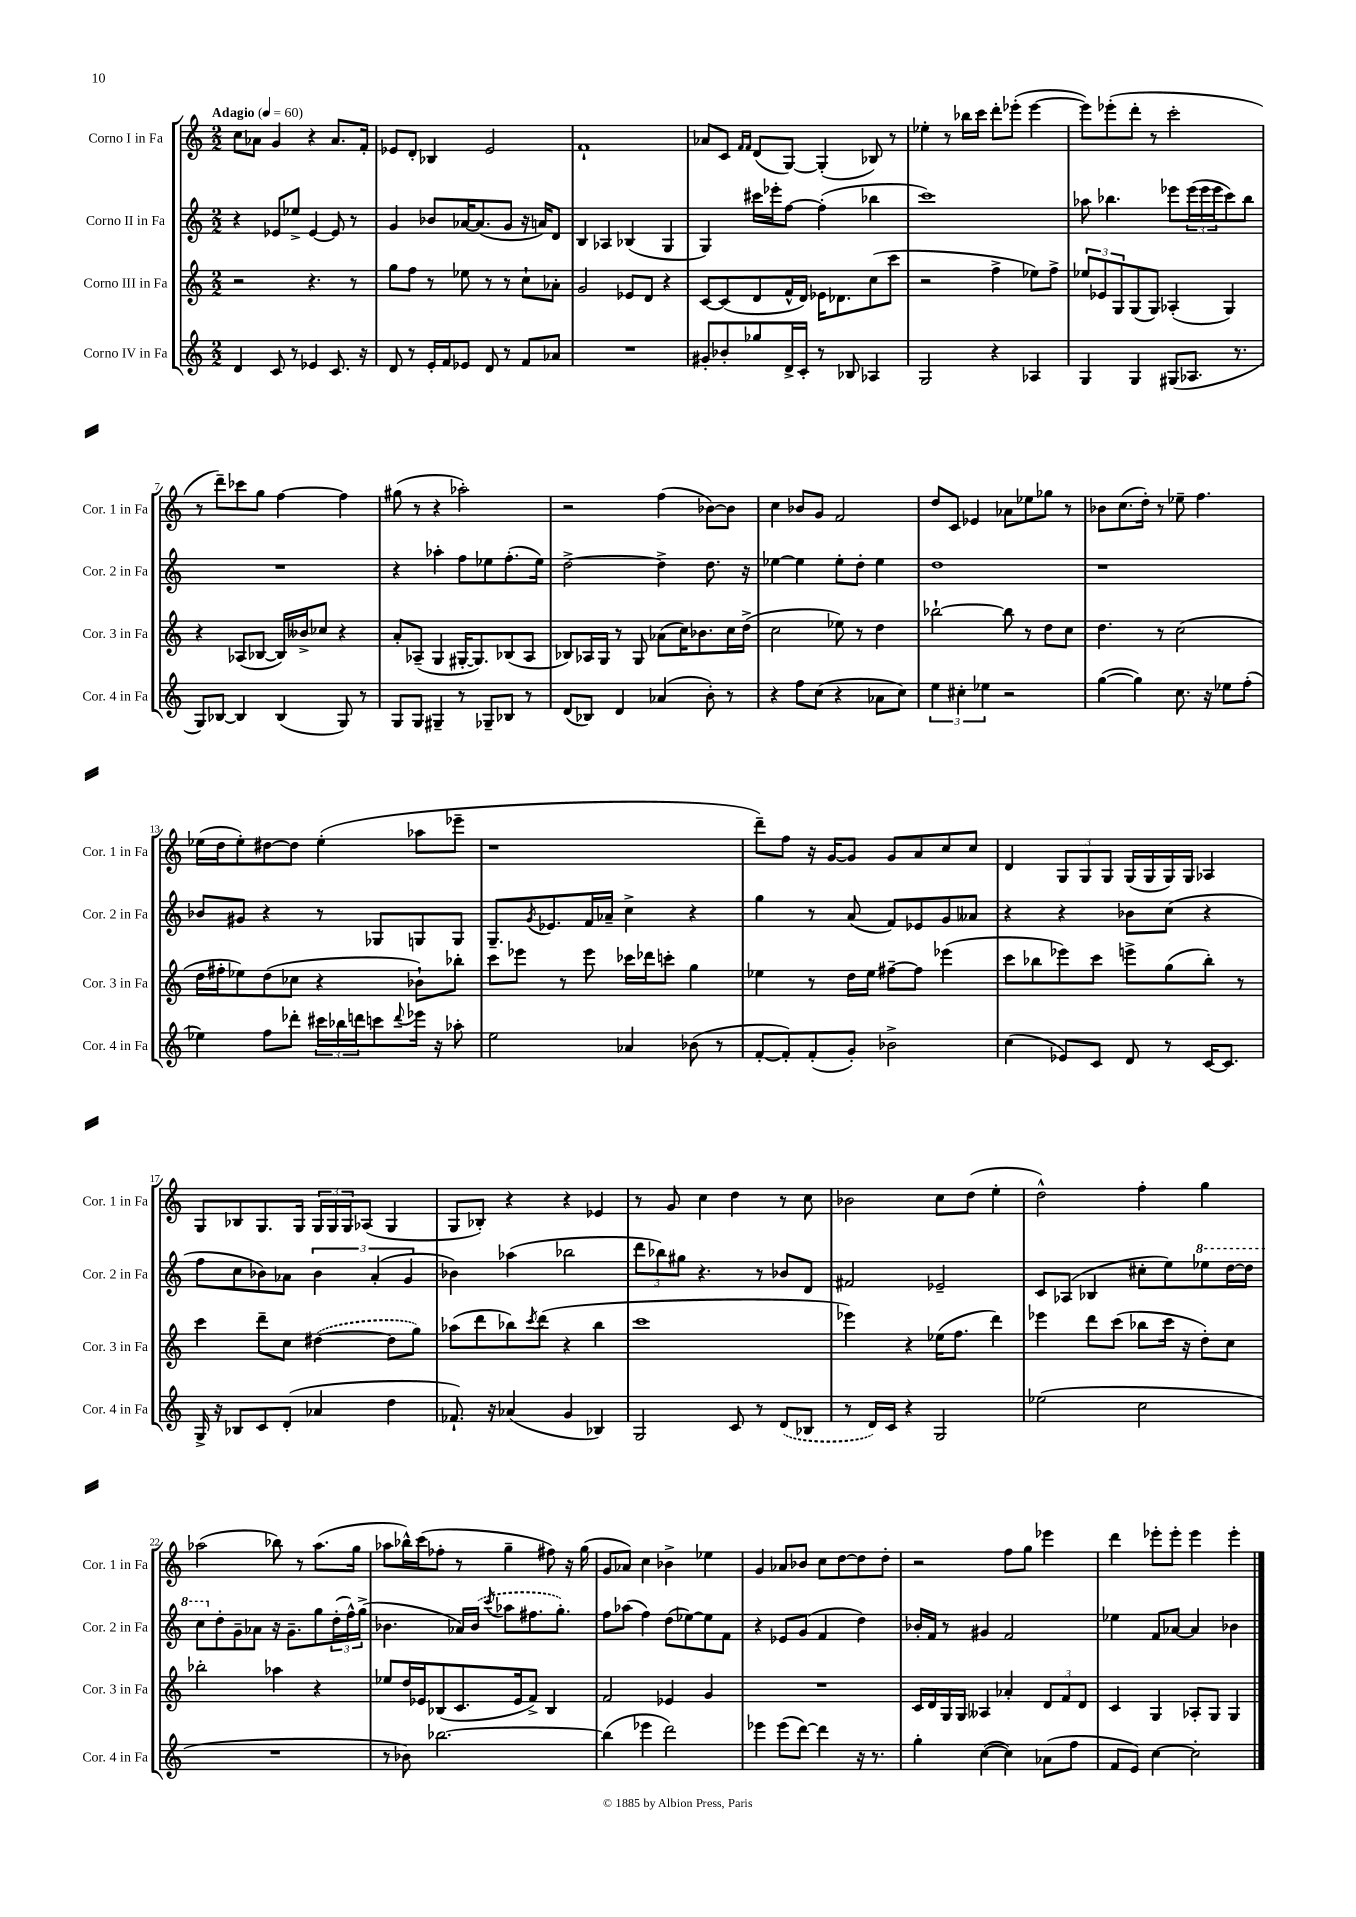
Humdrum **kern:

**kern	**kern	**kern	**kern
*staff4	*staff3	*staff2	*staff1
*clefG2	*clefG2	*clefG2	*clefG2
*k[]	*k[]	*k[]	*k[]
*M2/2	*M2/2	*M2/2	*M2/2
*MM60	*MM60	*MM60	*MM60
4d/	2r	4r	8cc\L
.	.	.	8a-\J
8c/	.	8e-/L	4g/
8r	.	8ee-^/J	.
4e-/	4.r	[4e-/	4r
8.c/	.	8e-/]	8.a-/L
.	8r	8r	.
16r	.	.	16f'/Jk
=	=	=	=
8d/	8gg\L	4g/	8e-/L
8r	8ff\J	.	8d'/J
16e'/LL	8r	8b-/L	4B-/
16f/J	.	.	.
8e-/J	8ee-\	[16a-/K	.
.	.	(8.a-/]	.
8d/	8r	.	2e-/
8r	8r	8g/J	.
8f/L	8cc`\L	16r	.
.	.	16a/LK)	.
8a-/J	8a-'\J	8d/J	.
=	=	=	=
1r	2g/	4B/	1f`
.	.	4A-/	.
.	8e-/L	(4B-/	.
.	8d/J	.	.
.	4r	4G/	.
=	=	=	=
8g#'/L	[8c/L	4G/)	8a-/L
8b-'/	(8c/]	.	8c/J
.	.	.	16qqf/LL
.	.	.	16qqf/JJ
8gg-/	8d/	16ccc#\LL	(8d/L
.	.	16eee-'\J	.
16d^/L	16f^^/L	[8ff\J	[8G/J)
16c'/JJ	16d/JJ)	.	.
8r	16e-\LK	(4ff'\]	(4G'/]
.	8.d-\	.	.
8B-/	.	.	.
4A-/	(8cc\	4bb-\	8B-/)
.	8ccc\J	.	8r
=	=	=	=
2G/	2r	1ccc)	4ee-'\
.	.	.	8r
.	.	.	16bb-\LL
.	.	.	16ccc\JJ
4r	4ff^\	.	8ddd'\L
.	.	.	(8eee-'\J
4A-/	8ee-\L)	.	[4eee-\
.	8ff^\J	.	.
=	=	=	=
4G/	12ee-/L	8aa-\	8eee-\]L)
.	12e-/	.	.
.	.	4.bb-\	(8eee-'\
.	12G/	.	.
4G/	(8G/	.	8ddd'\J
.	8G/J)	.	8r
(8G#/L	(4A-'/	8eee-\L	2ccc'\
8.A-/J	.	(24eee-\L	.
.	.	24eee-\	.
.	.	24eee-\J	.
.	4G/)	8ccc\)	.
8.r	.	.	.
.	.	8bb-\J	.
=	=	=	=
8G/L)	4r	1r	8r
[8B-/J	.	.	8ddd~\L)
4B-/]	(8A-/L	.	8ccc-\
.	[8B-/J	.	8gg\J
(4B-/	16B-/]LL)	.	[4ff\
.	16b--^/J	.	.
.	8cc-/J	.	.
8G/)	4r	.	4ff\]
8r	.	.	.
=	=	=	=
8G/L	8a'/L	4r	(8gg#\
8G/J	(8A-~/J	.	8r
4G#~/	4G/	4aa-'\	4r
8r	[16G#'/LK	8ff\L	2aa-'\)
.	8.G#/])	.	.
8G-~/L	.	8ee-\	.
8B-/J	(8B-/	(8.ff'\	.
8r	8A-/J	.	.
.	.	16ee-\Jk)	.
=	=	=	=
(8d/L	8B-/L)	[2dd^\	2r
8B-/J)	16A-/L	.	.
.	16G/JJ	.	.
4d/	8r	.	.
.	8G/	.	.
(4a-/	(8a-\L	4dd^\]	(4ff\
.	16cc\K)	.	.
.	8.b-\	.	.
8b'\)	.	8.dd\	[8b-\L)
8r	16cc\L	.	8b-\]J
.	(16dd^\JJ	16r	.
=	=	=	=
4r	2cc\	[4ee-\	4cc\
8ff\L	.	4ee-\]	8b-/L
(8cc\J	.	.	8g/J
4r	8ee-\)	8ee-'\L	2f/
.	8r	8dd'\J	.
8a-\L	4dd\	4ee-\	.
8cc\J)	.	.	.
=	=	=	=
6ee\	[2bb-`\	1dd	8dd/L
.	.	.	8c/J
6cc#'\	.	.	.
.	.	.	4e-/
6ee-\	.	.	.
2r	8bb-\]	.	8a-\L
.	8r	.	8ee-\
.	8dd\L	.	8gg-\J
.	8cc\J	.	8r
=	=	=	=
([4gg\	4.dd\	1r	8b-\L
.	.	.	(8.cc\
4gg\])	.	.	.
.	.	.	16dd'\Jk)
.	8r	.	8r
8.cc\	(2cc\	.	8ee-~\
.	.	.	4.ff\
16r	.	.	.
8ee-\L	.	.	.
(8ff'\J	.	.	.
=	=	=	=
4ee-\)	16dd\LL	8b-/L	(16ee-\LL
.	16ff#'\J	.	16dd\J
.	8ee-\)	8g#/J	8ee-'\)
8ff\L	(8dd\	4r	[8dd#\
8ddd-'\J	8cc-\J	.	8dd#\]J
24ccc#\LL	4r	8r	(4ee-'\
24bb-\	.	.	.
24ddd\J	.	.	.
8ccc\	.	8G-/L	.
8qqddd/	.	.	.
16eee-\Jk	8b-`\L)	8G/	8aa-\L
16r	.	.	.
8aa-'\	8bb-'\J	8G/J	8eee-~\J
=	=	=	=
2ee\	8ccc\L	8.G~/L	1r
.	8eee-\J	.	.
.	.	8qg/	.
.	.	8.e-/	.
.	8r	.	.
.	8eee-\	16f/L	.
.	.	16a-~/JJ	.
4a-/	16ccc-\LL	4cc^\	.
.	16ddd-\J	.	.
.	8ccc'\J	.	.
(8b-\	4gg\	4r	.
8r	.	.	.
=	=	=	=
[8f'/L	4ee-\	4gg\	8ddd~\L)
8f'/])	.	.	8ff\J
(8f'/	8r	8r	16r
.	.	.	[16g/LK
8g'/J)	16dd\LL	(8a/	8g/]J
.	16ee-\JJ	.	.
2b-^\	[8ff#~\L	8f/L)	8g/L
.	8ff#\]J	8e-/	8a/
.	(4eee-\	8g/	8cc/
.	.	8a--/J	8cc/J
=	=	=	=
(4cc\	8ccc\L	4r	4d/
.	8bb-\	.	.
8e-/L)	8eee-\)	4r	12G/L
.	.	.	12G/
8c/J	8ccc\J	.	.
.	.	.	12G/J
8d/	8eee^\L	8b-\L	(16G/LL
.	.	.	16G/
8r	(8gg\	(8cc\J	16G/)
.	.	.	16G/JJ
[16c/LK	8bb-'\J)	4r	4A-/
8.c/]J	.	.	.
.	8r	.	.
=	=	=	=
16G^/	4ccc\	8ff\L	8G/L
16r	.	.	.
8B-/L	.	8cc\	8B-/
8c/	8ddd~\L	8b-\)	8.G/
(8d'/J	8cc\J	8a-\J	.
.	.	.	16G/Jk
4a-/	([4dd#\	6b-\	24G/LL
.	.	.	24G/
.	.	.	24G/J
.	.	.	(8A-/J
.	.	(6a-'/	.
4dd\	8dd#\]L	.	4G/
.	.	6g/	.
.	8gg\J)	.	.
=	=	=	=
8.f-`/)	(8aa-\L	4b-\)	8G/L
.	8ddd\	.	8B-'/J)
16r	.	.	.
(4a-/	8bb-\)	(4aa-\	4r
.	8qccc/	.	.
.	(8ddd\J	.	.
4g/	4r	2bb-\	4r
4B-/)	4bb-\	.	4e-/
=	=	=	=
2G/	1ccc	12ddd\L	8r
.	.	12bb-\)	.
.	.	.	8g/
.	.	12gg#\J	.
.	.	4.r	4cc\
8c/	.	.	4dd\
8r	.	8r	.
(8d/L	.	8b-/L	8r
8B-/J	.	8d/J	8cc\
=	=	=	=
8r	4eee-\)	2f#/	2b-\
16d/LL)	.	.	.
16c/JJ	.	.	.
4r	4r	.	.
2G/	(16ee-\LK	2e-~/	8cc\L
.	8.ff\J	.	.
.	.	.	(8dd\J
.	4ddd\)	.	4ee'\
=	=	=	=
(2ee-\	4eee-\	8c/L	2dd^^\)
.	.	(8A-/J	.
.	8ddd\L	4B-/	.
.	(8ccc\J	.	.
2cc\	8bb-\L	8cc#'\L	4ff'\
.	16ccc\Jk	8ee\)	.
.	16r	.	.
.	8dd'\L)	8eee-\	4gg\
.	8cc\J	[16ddd\L	.
.	.	16ddd\]JJ	.
=	=	=	=
1r	2bb-'\	8ccc\L	(2aa-\
.	.	8dd'\	.
.	.	8g~\	.
.	.	8a-\J	.
.	4aa-\	16r	8bb-\)
.	.	8.g~\L	.
.	.	.	8r
.	4r	8gg\	(8.aa-\L
.	.	(24dd'\L	.
.	.	24ff^^\)	.
.	.	.	16gg\Jk
.	.	(24gg^\JJ	.
=	=	=	=
8r	8ee-/L	4.b-\	8aa-\L
8b-\)	16dd/L	.	16bb-^^\L)
.	16e-/J	.	(16ccc\J
[2.bb-\	(8B-/	.	8ff-'\J
.	8.c/	16a-/LL)	8r
.	.	(16b-/JJ	.
.	.	8qccc/	.
.	.	8aa-\L	4gg~\
.	16e-/k	.	.
.	8f^/J)	8.ff#\	.
.	4B-/	.	8ff#\)
.	.	8.gg'\J)	.
.	.	.	16r
.	.	.	(16gg\
=	=	=	=
(4bb-\]	2f/	8ff\L	8g/L
.	.	(8aa-\J	8a-/J)
4eee-\	.	4ff\)	4cc\
2ddd\)	4e-/	(8dd\L	4b-^\
.	.	[8ee-\)	.
.	4g/	8ee-\]	4ee-\
.	.	8f\J	.
=	=	=	=
4eee-\	1r	4r	4g/
(8eee-\L	.	8e-/L	8a-/L
[8ddd\J)	.	(8g/J	8b-/J
4ddd\]	.	4f/	8cc\L
.	.	.	[8dd\
16r	.	4dd\)	8dd\]
8.r	.	.	.
.	.	.	8dd'\J
=	=	=	=
4gg'\	16c/LL	16b-'/LL	2r
.	16d/	16f/JJ	.
.	16G/	8r	.
.	16G/JJ	.	.
([4cc\	4A--/	4g#/	.
4cc\])	4a-'/	2f/	8ff\L
.	.	.	8gg\J
(8a-\L	12d/L	.	4eee-\
.	12f/	.	.
8ff\J	.	.	.
.	12d/J	.	.
=	=	=	=
8f/L	4c/	4ee-\	4ddd\
8e/J)	.	.	.
[4cc\	4G/	8f/L	8eee-'\L
.	.	[8a-/J	8eee-'\J
2cc'\]	8A-'/L	4a-/]	4eee-\
.	8G/J	.	.
.	4G/	4b-\	4eee-'\
==	==	==	==
*-	*-	*-	*-
